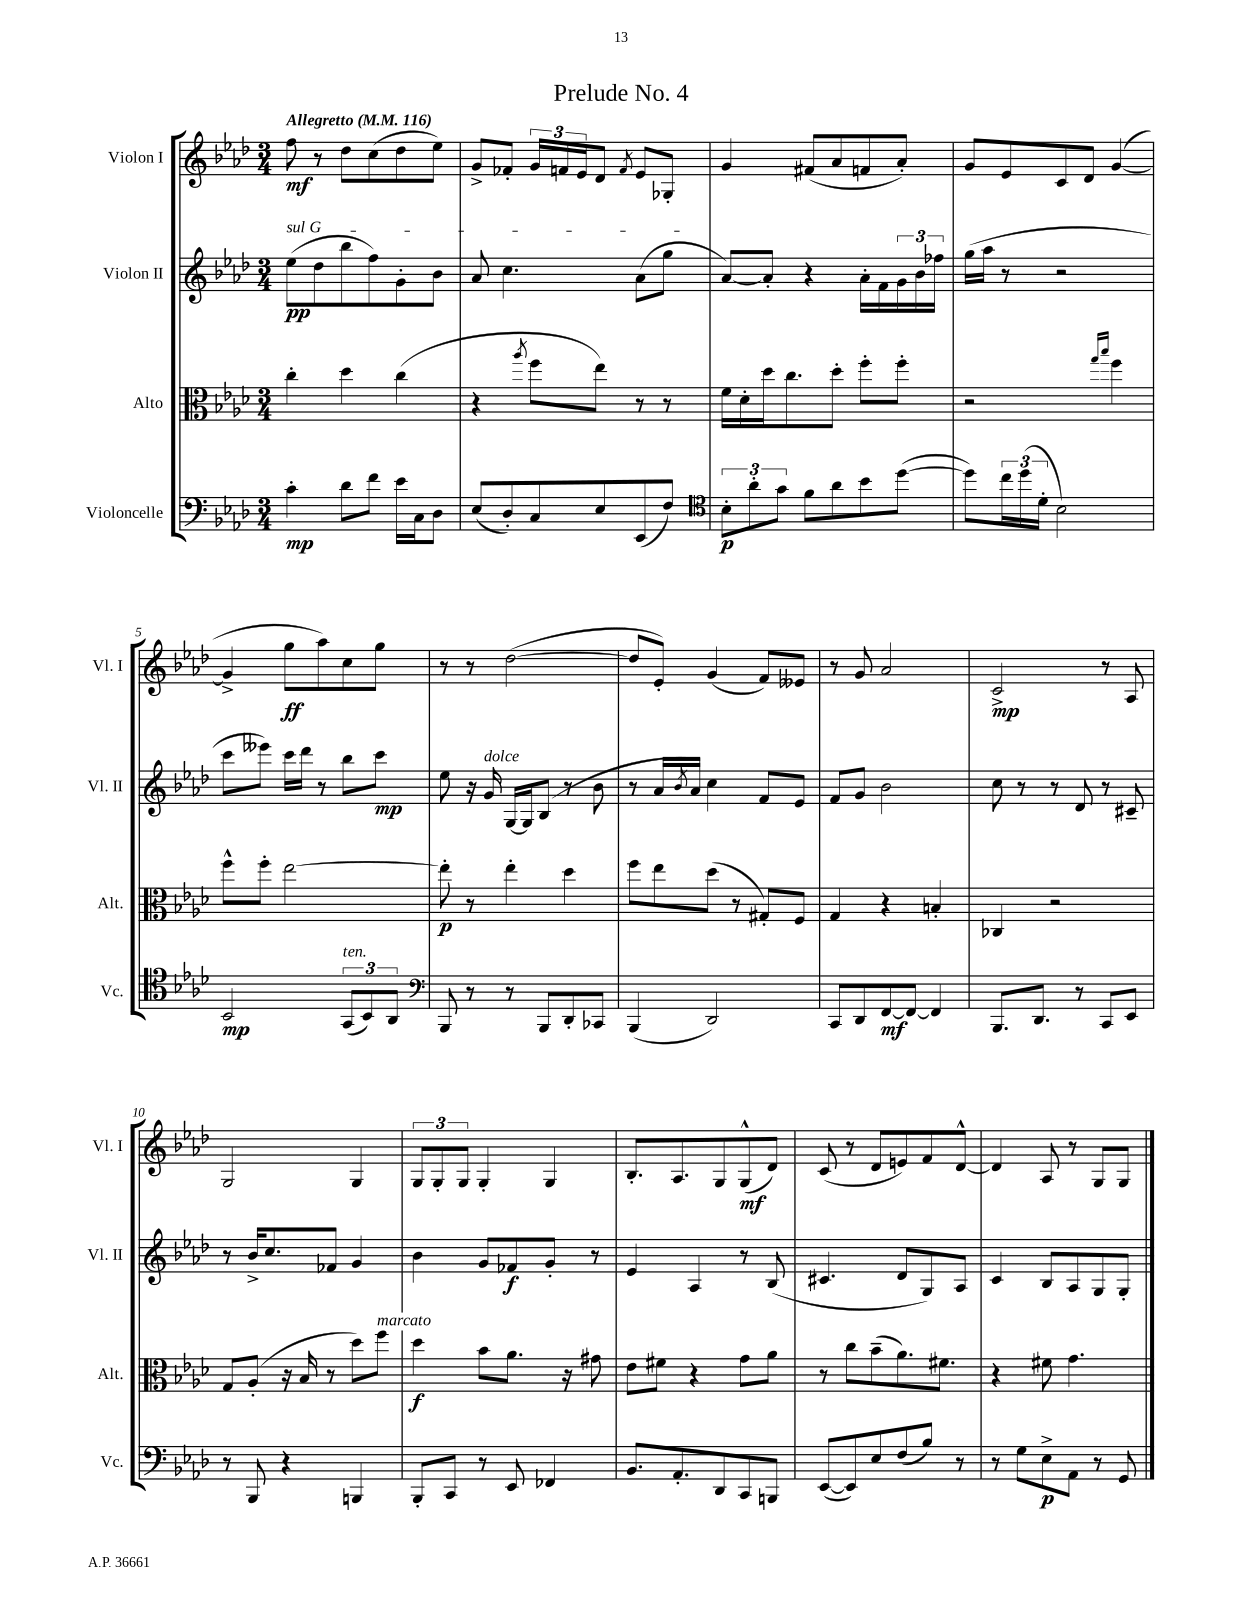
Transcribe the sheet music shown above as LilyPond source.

\header { title = "Prelude No. 4" }
<<
\new StaffGroup <<
\new Staff = "s0" \with { instrumentName = "Violon I" shortInstrumentName = "Vl. I" } {
    \clef treble \key aes \major \numericTimeSignature \time 3/4 \tempo "Allegretto" 4 = 116
    f''8\mf r8 des''8 c''8( des''8 ees''8) |
    g'8-> fes'8-. \tuplet 3/2 { g'16 f'16 ees'16 } des'8 \acciaccatura { f'8 } ees'8 ges8-. |
    g'4 fis'8( aes'8 f'8 aes'8-.) |
    g'8 ees'8 c'8 des'8 g'4~( |
    g'4-> g''8\ff aes''8) c''8 g''8 |
    r8 r8 des''2~( |
    des''8 ees'8-.) g'4( f'8) eeses'8 |
    r8 g'8 aes'2 |
    c'2->\mp r8 aes8 |
    g2 g4 |
    \tuplet 3/2 { g8 g8-. g8 } g4-. g4 |
    bes8.-. aes8. g8 g8-^\mf( des'8) |
    c'8( r8 des'8 e'8) f'8 des'8~-^ |
    des'4 aes8 r8 g8 g8 \bar "|." |
}
\new Staff = "s1" \with { instrumentName = "Violon II" shortInstrumentName = "Vl. II" } {
    \clef treble \key aes \major \numericTimeSignature \time 3/4
    \once \override TextSpanner.bound-details.left.text = \markup { \italic "sul G" } ees''8\pp\startTextSpan( des''8 bes''8 f''8) g'8-. bes'8 |
    aes'8 c''4. aes'8( g''8\stopTextSpan |
    aes'8~) aes'8-. r4 aes'16-. f'16 \tuplet 3/2 { g'16 bes'16 fes''16 } |
    g''16( aes''16 r8 r2 |
    c'''8 eeses'''8) c'''16 des'''16 r8 bes''8 c'''8\mp |
    ees''8 r16 g'16^\markup { \italic "dolce" } g16~ g16 bes8( r8 bes'8 |
    r8 aes'16 \acciaccatura { bes'8 } aes'16) c''4 f'8 ees'8 |
    f'8 g'8 bes'2 |
    c''8 r8 r8 des'8 r8 cis'8-- |
    r8 bes'16-> c''8. fes'8 g'4 |
    bes'4 g'8 fes'8\f g'8-. r8 |
    ees'4 aes4 r8 bes8( |
    cis'4. des'8 g8) aes8 |
    c'4 bes8 aes8 g8 g8-. \bar "|." |
}
\new Staff = "s2" \with { instrumentName = "Alto" shortInstrumentName = "Alt." } {
    \clef alto \key aes \major \numericTimeSignature \time 3/4
    c''4-. des''4 c''4( |
    r4 \acciaccatura { aes''8 } f''8 ees''8) r8 r8 |
    f'16 des'16-. des''16 c''8. des''8-. f''8-. f''8-. |
    r2 \grace { g''16 bes''16 } f''4 |
    f''8-^ f''8-. ees''2~ |
    ees''8-.\p r8 ees''4-. des''4 |
    f''8 ees''8 des''8( r8 gis8-.) f8 |
    g4 r4 b4-. |
    ces4 r2 |
    g8 aes8-.( r16 bes16 r8 des''8) f''8^\markup { \italic "marcato" } |
    des''4\f bes'8 aes'8. r16 gis'8 |
    ees'8 fis'8 r4 g'8 aes'8 |
    r8 c''8 bes'8--( aes'8.) fis'8. |
    r4 fis'8 g'4. \bar "|." |
}
\new Staff = "s3" \with { instrumentName = "Violoncelle" shortInstrumentName = "Vc." } {
    \clef bass \key aes \major \numericTimeSignature \time 3/4
    c'4-.\mp des'8 f'8 ees'16 c16 des8 |
    ees8( des8-.) c8 ees8 ees,8( f8) |
    \clef tenor \tuplet 3/2 { bes8-.\p aes'8-. g'8 } f'8 aes'8 bes'8 des''8~( |
    des''8) \tuplet 3/2 { c''16 des''16( des'16-. } bes2) |
    bes,2\mp \tuplet 3/2 { g,8^\markup { \italic "ten." }( bes,8) aes,8 } |
    \clef bass bes,,8 r8 r8 bes,,8 des,8-. ces,8 |
    bes,,4( des,2) |
    c,8 des,8 f,8~\mf f,8~ f,4 |
    bes,,8. des,8. r8 c,8 ees,8 |
    r8 bes,,8 r4 b,,4 |
    bes,,8-. c,8 r8 ees,8 fes,4 |
    bes,8. aes,8.-. des,8 c,8 b,,8 |
    ees,8~( ees,8) ees8 f8( bes8) r8 |
    r8 g8 ees8->\p aes,8 r8 g,8 \bar "|." |
}
>>
>>
